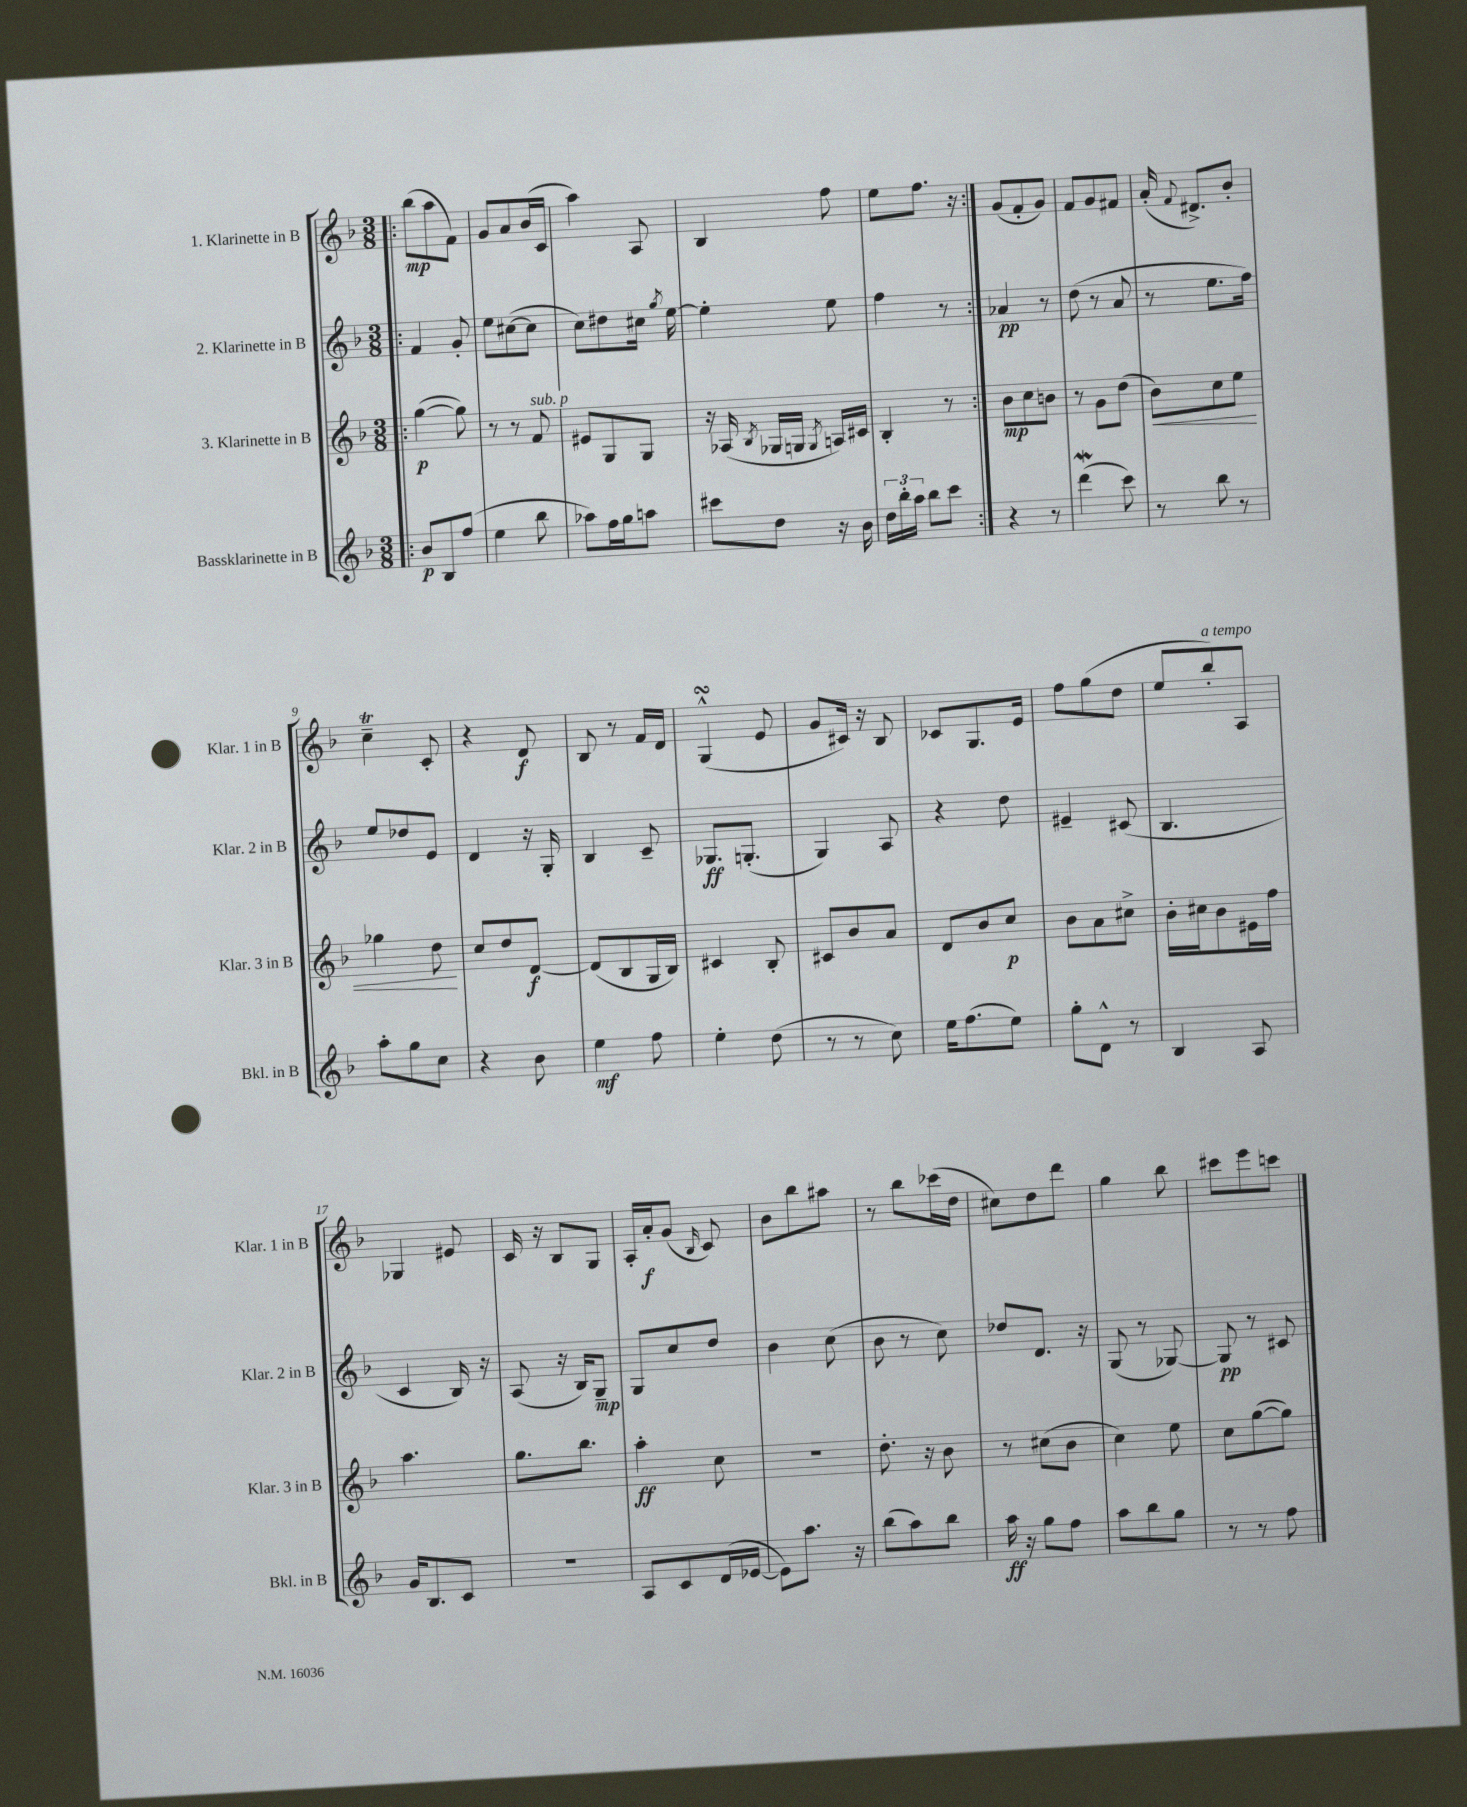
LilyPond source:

<<
\new StaffGroup <<
\new Staff = "s0" \with { instrumentName = "1. Klarinette in B" shortInstrumentName = "Klar. 1 in B" } {
    \clef treble \key f \major \numericTimeSignature \time 3/8
    \autoBeamOff \repeat volta 2 { \bar ".|:" bes''8[\mp( a''8 f'8]) |
    g'8[ a'8 bes'16( c'16] |
    a''4) a8 |
    bes4 f''8 |
    e''8[ f''8.] r16 | }
    g'8[( f'8-. g'8]) |
    f'8[ g'8 fis'8] |
    a'16-.( \appoggiatura { f'8 } dis'8.[->) bes'8]-. |
    c''4--\trill c'8-. |
    r4 d'8\f |
    bes8 r8 f'16[ d'16] |
    g4-^\turn( e'8 |
    g'8[ cis'16]) r16 bes8 |
    ces'8[ g8. e'16] |
    f''8[ g''8( d''8] |
    e''8[ bes''8-.^\markup { \italic "a tempo" }) a8] |
    ges4 eis'8 |
    c'16 r16 bes8[ g8] |
    a16[-. a'16-.\f g'8]( \grace { bes16 } c'8) |
    bes'8[ bes''8 ais''8] |
    r8 bes''8[ ces'''16( d''16] |
    cis''8[) d''8 d'''8] |
    g''4 bes''8 |
    cis'''8[ e'''8 c'''8] \bar "|." |
}
\new Staff = "s1" \with { instrumentName = "2. Klarinette in B" shortInstrumentName = "Klar. 2 in B" } {
    \clef treble \key f \major \numericTimeSignature \time 3/8
    \autoBeamOff \repeat volta 2 { \bar ".|:" f'4 g'8-. |
    e''8[ cis''8~( cis''8] |
    c''8[) dis''8 cis''16] \acciaccatura { g''8 } e''16~ |
    e''4-. e''8 |
    f''4 r8 | }
    aes'4\pp r8 |
    d''8( r8 a'8 |
    r8 e''8.[ f''16]) |
    e''8[ des''8 e'8] |
    d'4 r16 g16-. |
    bes4 c'8-- |
    ges8.[\ff g8.]-.( |
    g4) a8 |
    r4 d''8 |
    eis'4-- cis'8( |
    bes4. |
    c'4 bes16) r16 |
    a8( r16 bes16[) g8]--\mp |
    g8[ c''8 d''8] |
    bes'4 c''8( |
    bes'8 r8 c''8) |
    des''8[ d'8.] r16 |
    g8( r8 ges8~) |
    ges8\pp r8 cis'8 \bar "|." |
}
\new Staff = "s2" \with { instrumentName = "3. Klarinette in B" shortInstrumentName = "Klar. 3 in B" } {
    \clef treble \key f \major \numericTimeSignature \time 3/8
    \autoBeamOff \repeat volta 2 { \bar ".|:" g''4~\p( g''8) |
    r8 r8 f'8^\markup { \italic "sub. p" } |
    eis'8[ g8 g8] |
    r16 aes16( \acciaccatura { bes8 } ges16[ g16] \acciaccatura { g8 } a16[) cis'16] |
    bes4-. r8 | }
    bes'8[\mp c''8 b'8] |
    r8 g'8[ d''8]( |
    bes'8[\<) c''8 e''8] |
    ges''4 d''8\! |
    c''8[ d''8 d'8]~\f |
    d'8[( bes8 g16 bes16]) |
    cis'4 bes8-. |
    cis'8[ bes'8 a'8] |
    d'8[ bes'8 c''8]\p |
    bes'8[ a'8 cis''8]-> |
    bes'16[-. cis''16 bes'8 eis'16 f''16] |
    a''4. |
    g''8.[ bes''8.] |
    a''4-.\ff c''8 |
    R4. |
    d''8.-. r16 bes'8 |
    r8 cis''8[( bes'8] |
    c''4) e''8 |
    c''8[ g''8~( g''8]) \bar "|." |
}
\new Staff = "s3" \with { instrumentName = "Bassklarinette in B" shortInstrumentName = "Bkl. in B" } {
    \clef treble \key f \major \numericTimeSignature \time 3/8
    \autoBeamOff \repeat volta 2 { \bar ".|:" bes'8[\p bes8 f''8]( |
    e''4 bes''8 |
    aes''8[) f''16 g''16 a''8] |
    cis'''8[ d''8] r16 bes'16 |
    \tuplet 3/2 { d''16[ bes''16-. a''16] } bes''8[ c'''8] | }
    r4 r8 |
    d'''4\mordent( c'''8) |
    r8 bes''8 r8 |
    a''8[-. g''8 c''8] |
    r4 bes'8 |
    e''4\mf f''8 |
    e''4-. d''8( |
    r8 r8 c''8) |
    e''16[ f''8.( e''8]) |
    g''8[-. d'8]-^ r8 |
    bes4 a8 |
    g'16[ bes8. c'8] |
    R4. |
    a8[ c'8 d'16( ees'16]~ |
    ees'8[) a''8.] r16 |
    bes''8[( a''8) bes''8] |
    a''16\ff r16 g''8[ f''8] |
    a''8[ bes''8 g''8] |
    r8 r8 f''8 \bar "|." |
}
>>
>>
